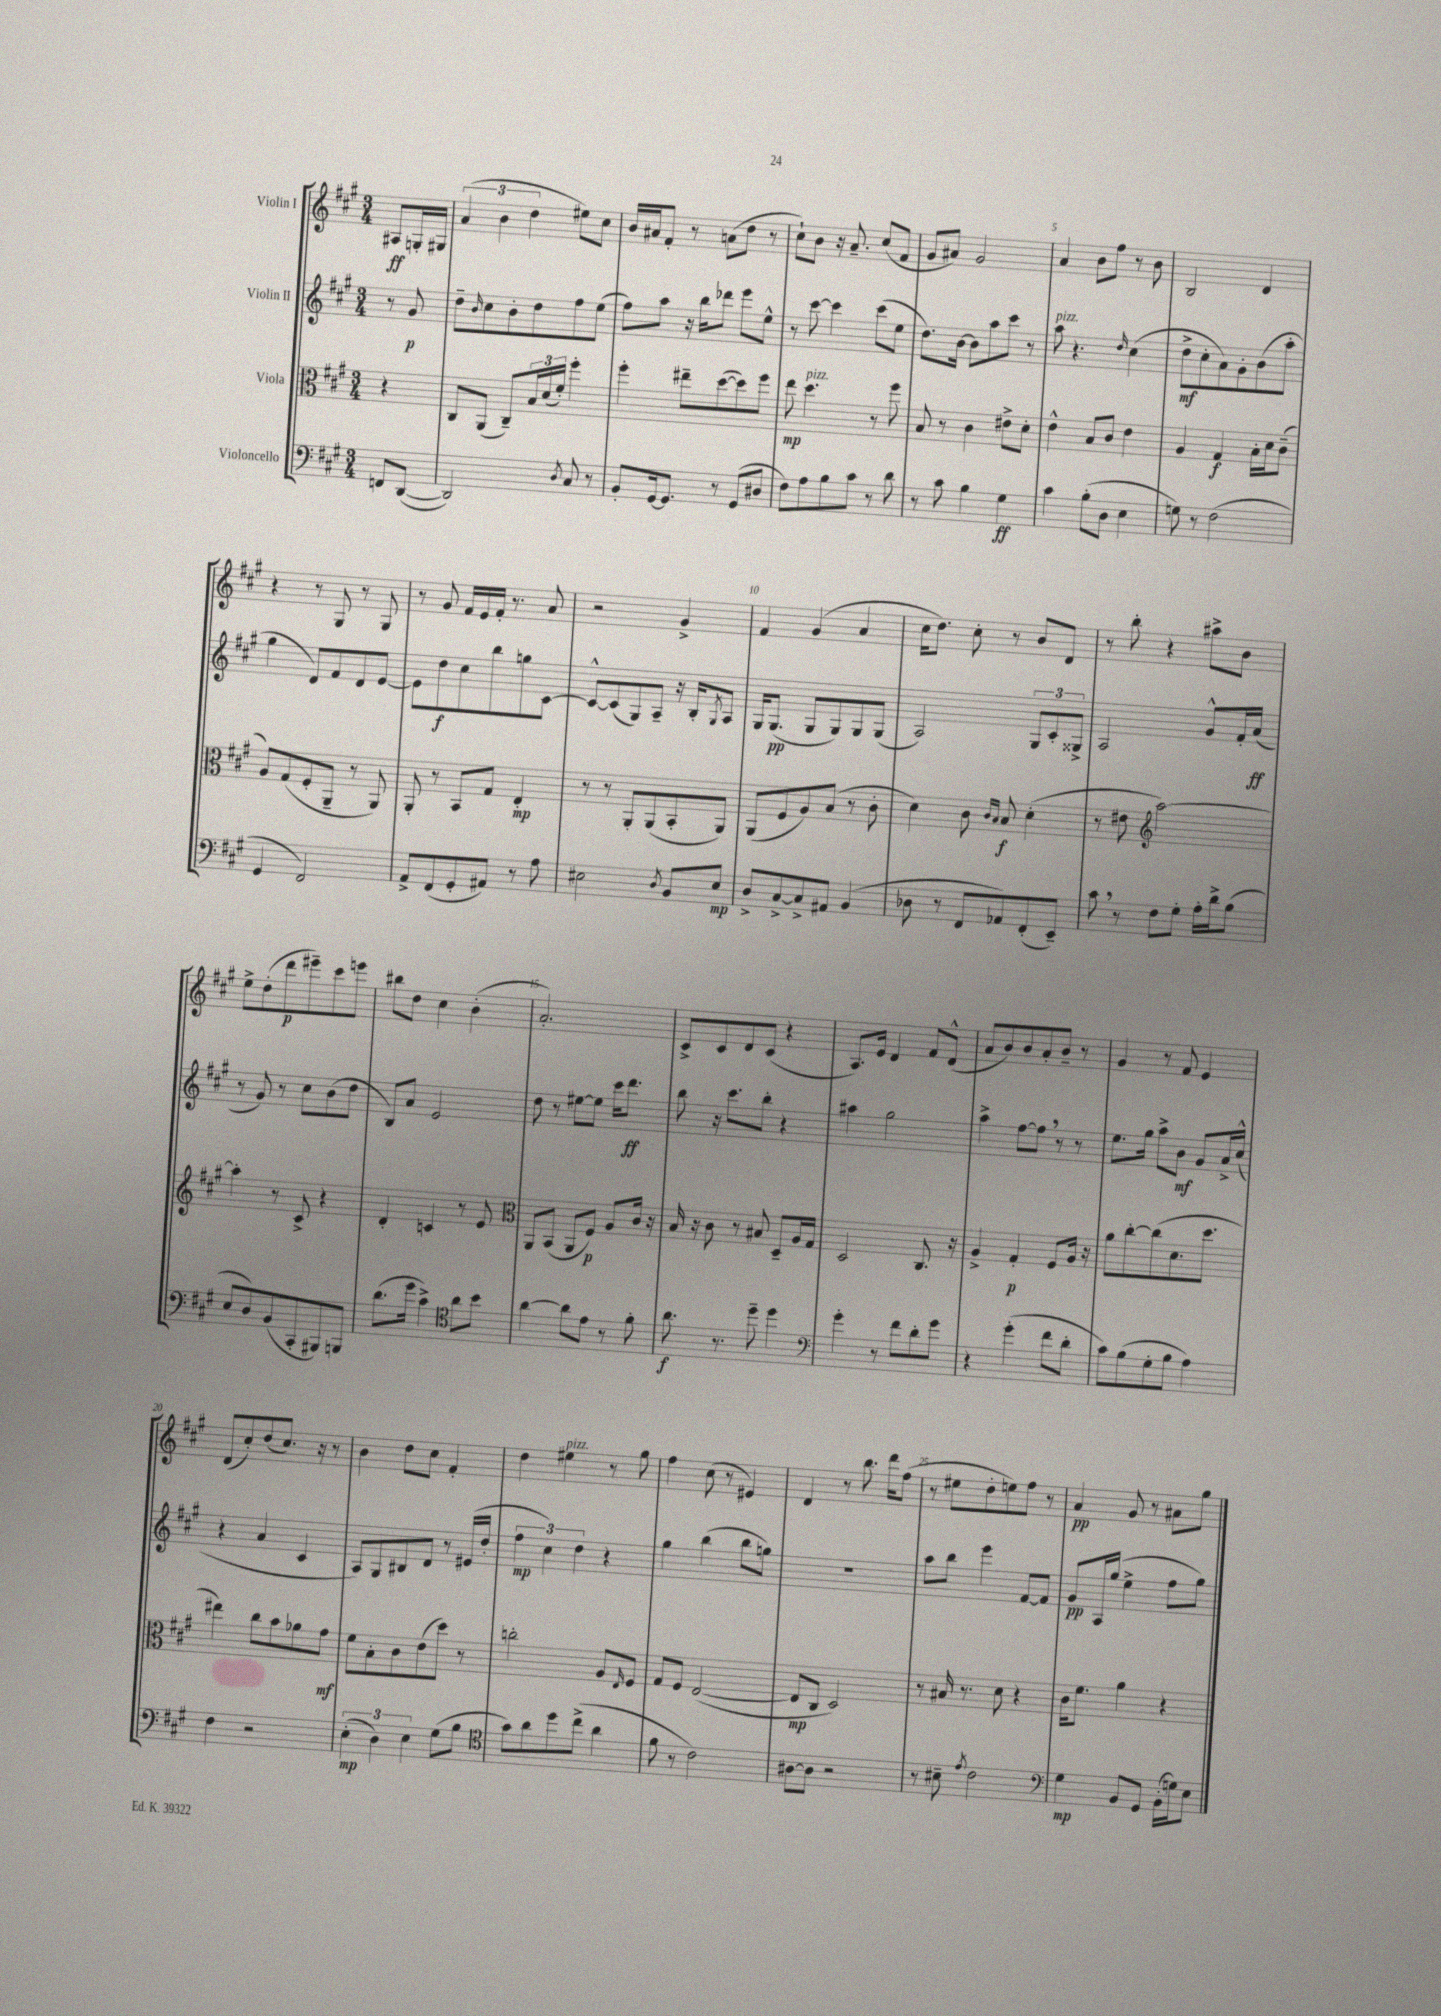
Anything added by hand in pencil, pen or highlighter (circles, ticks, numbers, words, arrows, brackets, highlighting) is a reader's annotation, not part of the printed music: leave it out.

**kern	**dynam	**kern	**dynam	**kern	**dynam	**kern	**dynam
*part4	*part4	*part3	*part3	*part2	*part2	*part1	*part1
*staff4	*staff4	*staff3	*staff3	*staff2	*staff2	*staff1	*staff1
*I"Violoncello	*	*I"Viola	*	*I"Violin II	*	*I"Violin I	*
*clefF4	*	*clefC3	*	*clefG2	*	*clefG2	*
*k[f#c#g#]	*	*k[f#c#g#]	*	*k[f#c#g#]	*	*k[f#c#g#]	*
*M3/4	*	*M3/4	*	*M3/4	*	*M3/4	*
=	=	=	=	=	=	=	=
8FFn/L	.	4r	.	8r	.	8A#X/L	ff
([8DD/J	.	.	.	8g#/	p	16Gn'/L	.
.	.	.	.	.	.	16G#X/JJ	.
=1	=1	=1	=1	=1	=1	=1	=1
2DD/])	.	8C#/L	.	8dd~\L	.	(6a/	.
.	.	.	.	16qqb/	.	.	.
.	.	(8AA/J	.	8cc#\	.	.	.
.	.	.	.	.	.	6b\	.
.	.	8C#~/L)	.	8b'\	.	.	.
.	.	.	.	.	.	6dd\	.
.	.	24B/L	.	8dd\	.	.	.
.	.	(24d/	.	.	.	.	.
.	.	24f#'/JJ)	.	.	.	.	.
8qD/	.	.	.	.	.	.	.
8C#/	.	4ff#'\	.	8ff#\	.	8ee#X\L)	.
8r	.	.	.	(8ee\J	.	8cc#\J	.
=2	=2	=2	=2	=2	=2	=2	=2
8BB'/L	.	4ff#'\	.	8ff#\L)	.	16b/LL	.
.	.	.	.	.	.	16a#X/J	.
[16GG#/k	.	.	.	8aa\J	.	8f#'/J	.
8.GG#/J]	.	.	.	.	.	.	.
.	.	8ee#X~\L	.	16r	.	8r	.
.	.	.	.	16bb\KL	.	.	.
8r	.	([8dd\	.	8ddd-X\J	.	(8an\L	.
(8GG#/L	.	8dd\])	.	8eee\L	.	8dd\J	.
8D#X/J	.	8ff#\J	.	8ee^^\J	.	8r	.
=3	=3	=3	=3	=3	=3	=3	=3
8F#\L)	.	8ee\	mp	8r	.	8cc#`\L)	.
!	!	!LO:TX:a:i:t=pizz.	!	!	!	!	!
8A\	.	4.dd\	.	[8ccc#\	.	8b\J	.
8B\	.	.	.	4ccc#\]	.	16r	.
.	.	.	.	.	.	8.a~/	.
8c#\J	.	.	.	.	.	.	.
8r	.	8r	.	(8ccc#\L	.	(8cc#/L	.
8d\	.	8ff#\	.	8ee\J	.	8f#/J	.
=4	=4	=4	=4	=4	=4	=4	=4
8r	.	8B/	.	8.dd\L)	.	8g#/L	.
8c#\	.	8r	.	.	.	8a#X/J)	.
.	.	.	.	[16b\Jk	.	.	.
4B\	.	4c#\	.	8b\L]	.	2g#/	.
.	.	.	.	8aa\	.	.	.
4G#\	ff	8e#X^\L	.	8ccc#\J	.	.	.
.	.	8d'\J	.	8r	.	.	.
=5	=5	=5	=5	=5	=5	=5	=5
!	!	!	!	!LO:TX:a:i:t=pizz.	!	!	!
4c#\	.	4e^^\	.	8aa\	.	4a/	.
.	.	.	.	4.r	.	.	.
(8B'\L	.	8B/L	.	.	.	8b\L	.
8D\J	.	8c#/J	.	.	.	8ff#\J	.
.	.	.	.	16qqdd/	.	.	.
4E\	.	4e\	.	(4cc#\	.	8r	.
.	.	.	.	.	.	8b\	.
=6	=6	=6	=6	=6	=6	=6	=6
8Gn\)	.	4A/	.	8dd^\L	mf	2B/	.
8r	.	.	.	8cc#'\	.	.	.
(2F#\	.	4G#/	f	8a\)	.	.	.
.	.	.	.	8g#'\	.	.	.
.	.	16B'\LL	.	(8b\	.	4d/	.
.	.	16d\J	.	.	.	.	.
.	.	(8c#~\J	.	8aa'\J	.	.	.
!!LO:LB:g=z
=7	=7	=7	=7	=7	=7	=7	=7
4GG#/	.	8A/L)	.	4gg#\	.	4r	.
.	.	(8G#/	.	.	.	.	.
2FF#/)	.	8F#'/	.	8d/L)	.	8r	.
.	.	8AA~/J	.	8f#/	.	8G#/	.
.	.	8r	.	8d/	.	8r	.
.	.	8AA/)	.	[8e/J	.	8G#/	.
=8	=8	=8	=8	=8	=8	=8	=8
8AA^/L	.	8AA'/	.	8e\L]	.	8r	.
(8FF#/	.	8r	.	8dd\	f	8g#/	.
8GG#'/	.	8BB/L	.	8cc#\	.	16f#/LL	.
.	.	.	.	.	.	16e/	.
8AA#X/J)	.	8G#/J	.	8bb\	.	16f#'/JJ	.
.	.	.	.	.	.	8.r	.
8r	.	4E'/	mp	8ggn\	.	.	.
8A\	.	.	.	[8c#\J	.	8a/	.
=9	=9	=9	=9	=9	=9	=9	=9
2E#X\	.	8r	.	8c#^^/L_	.	2r	.
.	.	8r	.	(8c#/]	.	.	.
.	.	8AA'/L	.	8G#/)	.	.	.
.	.	(8AA/	.	8A~/J	.	.	.
8qD/	.	.	.	.	.	.	.
8BB/L	.	8BB'/	.	16r	.	4g#^/	.
.	.	.	.	16B'/KL	.	.	.
.	.	.	.	8qG#/	.	.	.
8E#/J	mp	8AA/J)	.	8A/J	.	.	.
=10	=10	=10	=10	=10	=10	=10	=10
8D^/L	.	(8AA/L	.	16G#/KL	.	4f#/	.
.	.	.	.	(8.G#/J	pp	.	.
[8C#^/	.	8F#/	.	.	.	.	.
8C#^/]	.	8A/)	.	8G#/L	.	(4g#/	.
8AA#X/J	.	(8B/J	.	8G#/)	.	.	.
(4BB/	.	8r	.	8G#/	.	4a/	.
.	.	8c#'\	.	(8G#/J	.	.	.
=11	=11	=11	=11	=11	=11	=11	=11
8D-X\	.	4d\)	.	2A/)	.	16cc#\KL	.
.	.	.	.	.	.	8.dd\J)	.
8r	.	.	.	.	.	.	.
8FF#/L	.	8c#\	.	.	.	8cc#'\	.
.	.	16qqc#/LL	.	.	.	.	.
.	.	16qqB/JJ	.	.	.	.	.
8AA-X/)	.	8B/	f	.	.	8r	.
(8FF#'/	.	(4d'\	.	12G#/L	.	8b/L	.
.	.	.	.	12c#'/	.	.	.
8EE~/J)	.	.	.	.	.	8d/J	.
.	.	.	.	12G##X^/J	.	.	.
=12	=12	=12	=12	=12	=12	=12	=12
8c#,\	.	8r	.	2A/	.	8r	.
8r	.	8e#X\	.	.	.	8bb'\	.
*	*	*clefG2	*	*	*	*	*
8F#\L	.	[2aa\)	.	.	.	4r	.
8G#'\J	.	.	.	.	.	.	.
16A'\LL	.	.	.	8g#^^/L	.	8aa#X^\L	.
16d^\J	.	.	.	.	.	.	.
(8B\J	.	.	.	16f#'/L	.	8b\J	.
.	.	.	.	(16a/JJ	ff	.	.
!!LO:LB:g=z
=13	=13	=13	=13	=13	=13	=13	=13
8E/L	.	4aa'\]	.	8r	.	8ee^\L	.
8D/)	.	.	.	8g#/)	.	(8dd'\	.
(8BB/	.	8r	.	8r	.	8ddd\	p
8CC#'/	.	8c#^/	.	8cc#\L	.	8eee#X~\)	.
8BBB#X/)	.	4r	.	(8b\	.	8ccc#\	.
8BBBn/J	.	.	.	8dd\J	.	8eeen\J	.
=14	=14	=14	=14	=14	=14	=14	=14
(8.d\L	.	4d'/	.	8B/L)	.	8bb#X\L	.
.	.	.	.	8a/J	.	8dd\J	.
16g#\Jk	.	.	.	.	.	.	.
4c#^\)	.	4cn/	.	2e/	.	4cc#\	.
*clefC4	*	*	*	*	*	*	*
8a\L	.	8r	.	.	.	(4b'\	.
8b\J	.	8e/	.	.	.	.	.
=15	=15	=15	=15	=15	=15	=15	=15
*	*	*clefC3	*	*	*	*	*
[4a\	.	8AA/L	.	8dd\	.	2.a'/)	.
.	.	(8BB/J	.	8r	.	.	.
8a\L]	.	8AA/L	.	[8ee#X\L	.	.	.
8e\J	.	8F#/J)	p	8ee#\J]	.	.	.
8r	.	8A/L	.	16ccc#\KL	.	.	.
.	.	.	.	8.ddd\J	ff	.	.
8f#'\	.	16c#/Jk	.	.	.	.	.
.	.	16r	.	.	.	.	.
=16	=16	=16	=16	=16	=16	=16	=16
8.a\	f	16B/	.	8bb\	.	8c#^/L	.
.	.	16r	.	.	.	.	.
.	.	8c#\	.	16r	.	8c#/	.
8.r	.	.	.	8.ccc#\L	.	.	.
.	.	8r	.	.	.	8d/	.
8dd~\	.	8B#X/	.	8bb'\J	.	(8c#/J	.
4dd\	.	8D~/L	.	4r	.	4r	.
.	.	16A/L	.	.	.	.	.
.	.	16G#/JJ	.	.	.	.	.
=17	=17	=17	=17	=17	=17	=17	=17
*clefF4	*	*	*	*	*	*	*
4g#'\	.	2D/	.	4aa#X\	.	8.A/L)	.
.	.	.	.	.	.	16e/Jk	.
8r	.	.	.	2gg#\	.	4d/	.
8f#\L	.	.	.	.	.	.	.
8d'\	.	8.C#/	.	.	.	8f#/L	.
8g#\J	.	.	.	.	.	(8d^^/J	.
.	.	16r	.	.	.	.	.
=18	=18	=18	=18	=18	=18	=18	=18
4r	.	4A^/	.	4aa^\	.	8a/L	.
.	.	.	.	.	.	8b/)	.
(4g#'\	.	4G#'/	p	[8ff#\L	.	8b/	.
.	.	.	.	8ff#,\J]	.	8a'/	.
8f#\L	.	8F#/L	.	8r	.	8b~/J	.
8d'\J	.	16A/Jk	.	8r	.	8r	.
.	.	16r	.	.	.	.	.
=19	=19	=19	=19	=19	=19	=19	=19
8c#\L)	.	8a\L	.	8.ee\L	.	4g#/	.
(8B\	.	[8cc#'\	.	.	.	.	.
.	.	.	.	16gg#\Jk	.	.	.
8G#'\	.	(8cc#\]	.	8aa^\L	.	8r	.
8B\J	.	8.d\	.	8b\J	mf	8f#/	.
4A\)	.	.	.	8g#/L	.	4e/	.
.	.	8.dd\J	.	.	.	.	.
.	.	.	.	16a^/L	.	.	.
.	.	.	.	(16cc#^^/JJ	.	.	.
!!LO:LB:g=z
=20	=20	=20	=20	=20	=20	=20	=20
4F#\	.	4ee#X\)	.	4r	.	(8d/L	.
.	.	.	.	.	.	8cc#'/)	.
2r	.	8cc#\L	.	4a/	.	(8dd/	.
.	.	8b\	.	.	.	8.cc#/J)	.
.	.	8a-X\	.	4c#/	.	.	.
.	.	.	.	.	.	16r	.
.	.	8g#\J	mf	.	.	8r	.
=21	=21	=21	=21	=21	=21	=21	=21
(6E'\	mp	8f#\L	.	8A/L)	.	4b\	.
.	.	8B'\	.	8G#/	.	.	.
6D\)	.	.	.	.	.	.	.
.	.	8c#\	.	8B#X/	.	8dd\L	.
6E\	.	.	.	.	.	.	.
.	.	(8e\	.	8d/J	.	8cc#\J	.
(8G#\L	.	8dd\J)	.	8r	.	4f#'/	.
8B\J	.	8r	.	(16e#X/LL	.	.	.
.	.	.	.	16dd'/JJ	.	.	.
=22	=22	=22	=22	=22	=22	=22	=22
*clefC4	*	*	*	*	*	*	*
8g#\L)	.	2ccn'\	.	6ff#\	mp	4dd\	.
8a\	.	.	.	.	.	.	.
.	.	.	.	6cc#\)	.	.	.
!	!	!	!	!	!	!LO:TX:a:i:t=pizz.	!
8dd\	.	.	.	.	.	4ee#X\	.
.	.	.	.	6dd\	.	.	.
(8cc#^\J	.	.	.	.	.	.	.
4a\	.	8A/L	.	4r	.	8r	.
.	.	16qqE/	.	.	.	.	.
.	.	8F#/J	.	.	.	8gg#\	.
=23	=23	=23	=23	=23	=23	=23	=23
8f#\	.	8G#/L	.	4gg#\	.	4ff#\	.
8r	.	8F#/J	.	.	.	.	.
2c#\)	.	([2E/	.	(4bb\	.	(8cc#\	.
.	.	.	.	.	.	8r	.
.	.	.	.	8bb\L	.	4e#X/)	.
.	.	.	.	8ggn\J)	.	.	.
=24	=24	=24	=24	=24	=24	=24	=24
[8A#X\L	.	8E/L]	mp	2.r	.	4d/	.
8A#\J]	.	8C#/J	.	.	.	.	.
2r	.	2D/)	.	.	.	8r	.
.	.	.	.	.	.	8.bb\	.
.	.	.	.	.	.	16ddd\KL	.
.	.	.	.	.	.	(8ff#\J	.
=25	=25	=25	=25	=25	=25	=25	=25
8r	.	8r	.	8aa\L	.	8r	.
8B#X~\	.	16B#X/	.	8bb\J	.	8ee#X\L	.
.	.	8.r	.	.	.	.	.
8qe/	.	.	.	.	.	.	.
2c#\	.	.	.	4eee\	.	8dd'\	.
.	.	8d\	.	.	.	8een\)	.
.	.	4r	.	[8f#/L	.	8ff#\J	.
.	.	.	.	8f#/J]	.	8r	.
=26	=26	=26	=26	=26	=26	=26	=26
*clefF4	*	*	*	*	*	*	*
4G#\	mp	16c#\KL	.	8g#/L	pp	4a/	pp
.	.	8.f#\J	.	.	.	.	.
.	.	.	.	16A/L	.	.	.
.	.	.	.	(16gg#/JJ	.	.	.
8BB/L	.	4a\	.	4ee^\	.	8g#/	.
8GG#/J	.	.	.	.	.	8r	.
(16BB'\LL	.	4r	.	8ff#\L	.	8a#X\L	.
16Gn\J)	.	.	.	.	.	.	.
8E\J	.	.	.	8gg#\J)	.	8gg#\J	.
==	==	==	==	==	==	==	==
*-	*-	*-	*-	*-	*-	*-	*-
